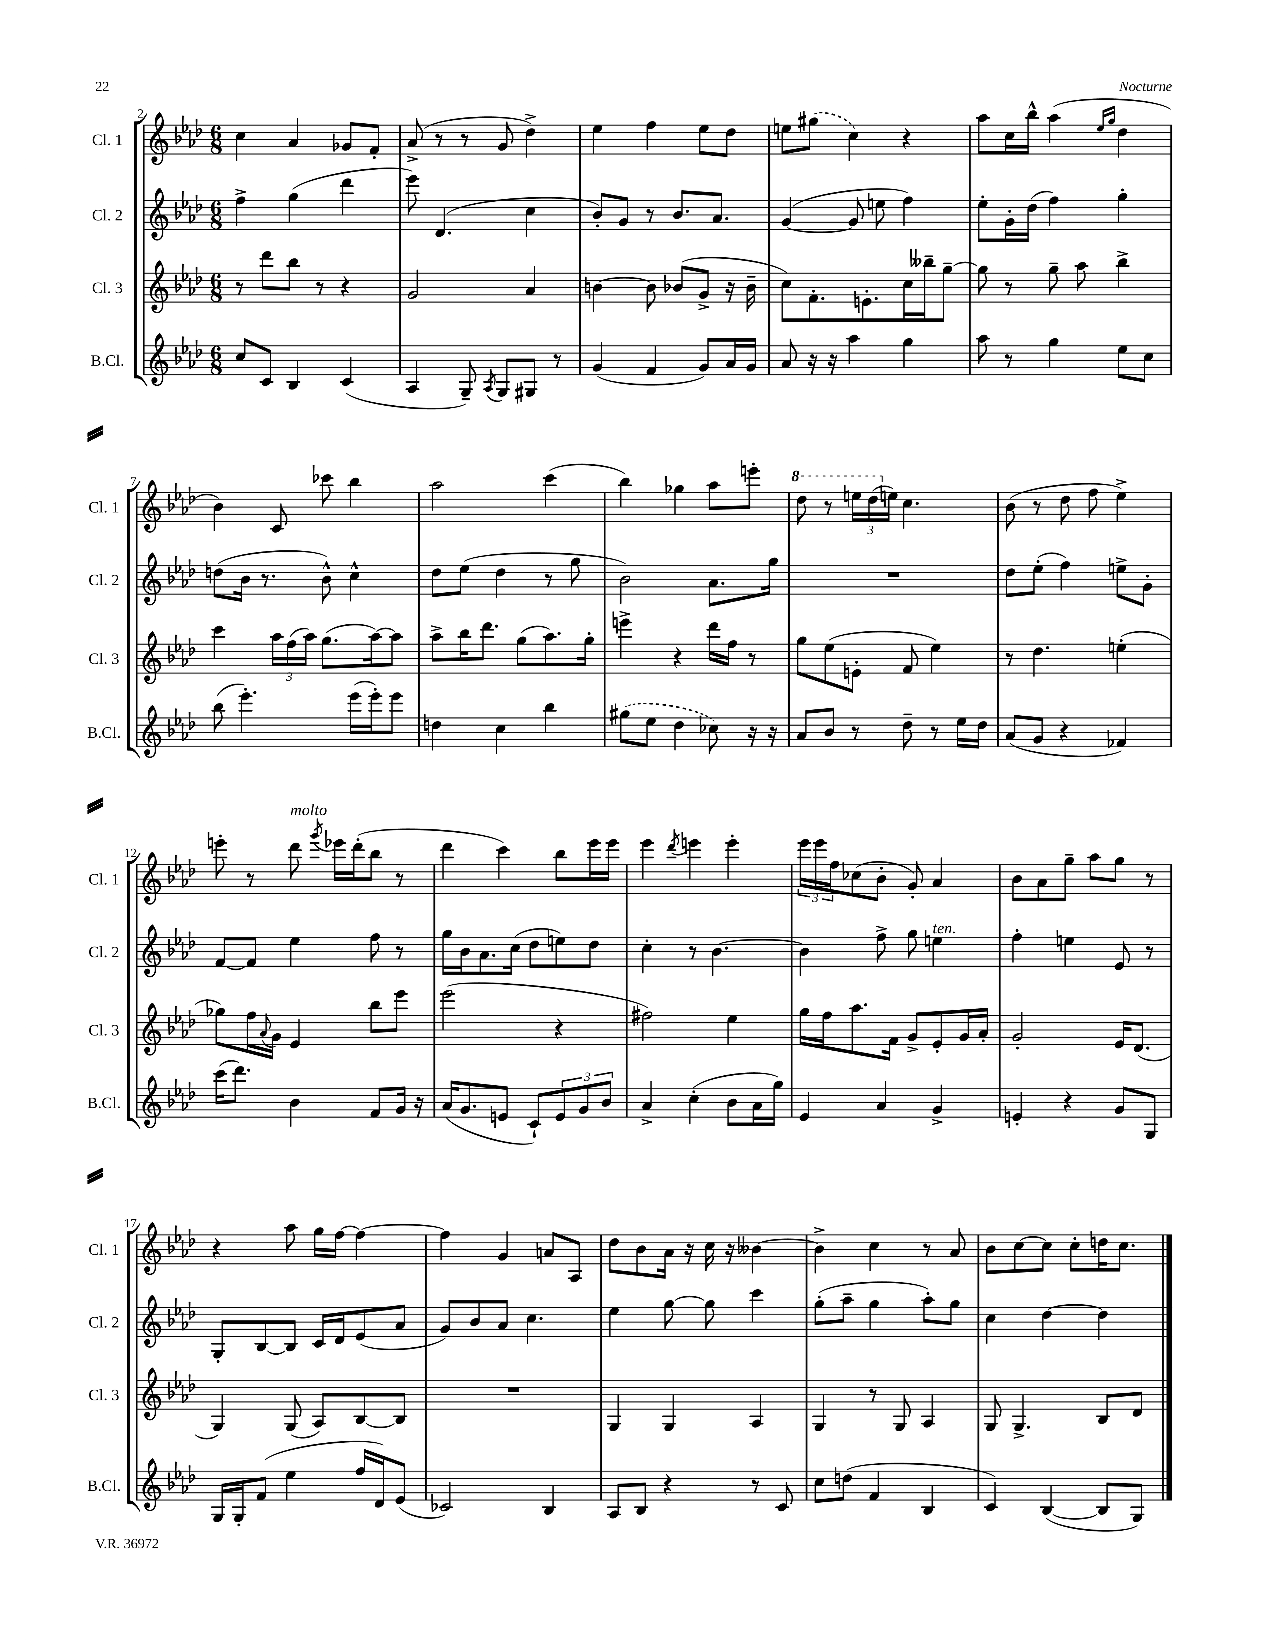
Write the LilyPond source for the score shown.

<<
\new StaffGroup <<
\new Staff = "s0" \with { instrumentName = "Cl. 1" shortInstrumentName = "Cl. 1" } {
    \clef treble \key aes \major \numericTimeSignature \time 6/8
    c''4 aes'4 ges'8 f'8-. |
    aes'8->( r8 r8 g'8 des''4->) |
    ees''4 f''4 ees''8 des''8 |
    e''8 \once \slurDashed gis''8( c''4) r4 |
    aes''8 c''16 bes''16-^ aes''4( \grace { ees''16 g''16 } des''4 |
    bes'4) c'8 ces'''8 bes''4 |
    aes''2 c'''4( |
    bes''4) ges''4 aes''8 e'''8-. |
    \ottava #1 des'''8 r8 \tuplet 3/2 { e'''16 des'''16( \ottava #0 e''16) } c''4. |
    bes'8( r8 des''8 f''8 ees''4->) |
    e'''8-. r8 des'''8^\markup { \italic "molto" } \acciaccatura { g'''8 } ees'''16 des'''16-.( bes''8 r8 |
    des'''4 c'''4) bes''8 ees'''16 ees'''16 |
    ees'''4 \acciaccatura { des'''8 } e'''4 e'''4-. |
    \tuplet 3/2 { ees'''16 ees'''16 f''16 } ces''8( bes'8-. g'8-.) aes'4 |
    bes'8 aes'8 g''8-- aes''8 g''8 r8 |
    r4 aes''8 g''16 f''16~ f''4~ |
    f''4 g'4 a'8 aes8 |
    des''8 bes'8 aes'16 r16 c''16 r16 beses'4~ |
    beses'4-> c''4 r8 aes'8 |
    bes'8 c''8~ c''8 c''8-. d''16 c''8. \bar "|." |
}
\new Staff = "s1" \with { instrumentName = "Cl. 2" shortInstrumentName = "Cl. 2" } {
    \clef treble \key aes \major \numericTimeSignature \time 6/8
    f''4-> g''4( des'''4 |
    ees'''8) des'4.( c''4 |
    bes'8-.) g'8 r8 bes'8. aes'8. |
    g'4~( g'8 e''8 f''4) |
    ees''8-. g'16-. des''16( f''4) g''4-. |
    d''8( bes'16 r8. bes'8-^) c''4-^ |
    des''8 ees''8( des''4 r8 g''8 |
    bes'2) aes'8. g''16 |
    R2. |
    des''8 ees''8-.( f''4) e''8-> g'8-. |
    f'8~ f'8 ees''4 f''8 r8 |
    g''16 bes'16 aes'8. c''16( des''8 e''8) des''8 |
    c''4-. r8 bes'4.~ |
    bes'4 f''8-> g''8 e''4^\markup { \italic "ten." } |
    f''4-. e''4 ees'8 r8 |
    g8-. bes8~ bes8 c'16 des'16 ees'8( aes'8 |
    g'8) bes'8 aes'8 c''4. |
    ees''4 g''8~ g''8 c'''4 |
    g''8-.( aes''8-- g''4 aes''8-.) g''8 |
    c''4 des''4~ des''4 \bar "|." |
}
\new Staff = "s2" \with { instrumentName = "Cl. 3" shortInstrumentName = "Cl. 3" } {
    \clef treble \key aes \major \numericTimeSignature \time 6/8
    r8 des'''8 bes''8 r8 r4 |
    g'2 aes'4 |
    b'4~ b'8 bes'8( g'8-> r16 bes'16-- |
    c''8) f'8.-. e'8.-. c''16 beses''16-- g''8~-- |
    g''8 r8 g''8-- aes''8 bes''4-> |
    c'''4 \tuplet 3/2 { aes''16 f''16( aes''16) } g''8.( aes''16~) aes''8 |
    aes''8-> bes''16 des'''8. g''8( aes''8.) g''16-. |
    e'''4-> r4 des'''16 f''16 r8 |
    g''8 ees''8( e'8-. f'8 ees''4) |
    r8 des''4. e''4-.( |
    ges''8) f''16 \appoggiatura { aes'8 } g'16 ees'4 bes''8 ees'''8 |
    ees'''2( r4 |
    fis''2) ees''4 |
    g''16 f''16 aes''8. f'16 g'8-> ees'8-. g'16 aes'16-. |
    g'2-. ees'16 des'8.( |
    g4) g8( aes8) bes8~ bes8 |
    R2. |
    g4 g4 aes4 |
    g4 r8 g8 aes4 |
    g8 g4.-> bes8 des'8 \bar "|." |
}
\new Staff = "s3" \with { instrumentName = "B.Cl." shortInstrumentName = "B.Cl." } {
    \clef treble \key aes \major \numericTimeSignature \time 6/8
    c''8 c'8 bes4 c'4( |
    aes4 g8--) \acciaccatura { aes8 } g8 gis8 r8 |
    g'4( f'4 g'8) aes'16 g'16 |
    aes'8 r16 r16 aes''4 g''4 |
    aes''8 r8 g''4 ees''8 c''8 |
    bes''8( ees'''4.-.) ees'''16( ees'''16-.) ees'''8 |
    d''4 c''4 bes''4 |
    \once \slurDashed gis''8( ees''8 des''4 ces''8) r16 r16 |
    aes'8 bes'8 r8 des''8-- r8 ees''16 des''16 |
    aes'8( g'8 r4 fes'4) |
    c'''16( des'''8.) bes'4 f'8 g'16 r16 |
    aes'16( g'8. e'8 c'8-!) \tuplet 3/2 { e'8 g'8 bes'8 } |
    aes'4-> c''4-.( bes'8 aes'16 g''16) |
    ees'4 aes'4 g'4-> |
    e'4-. r4 g'8 g8 |
    g16 g16-. f'8( ees''4 f''16 des'16) ees'8( |
    ces'2) bes4 |
    aes8 bes8 r4 r8 c'8 |
    c''8 d''8( f'4 bes4 |
    c'4) bes4~( bes8 g8) \bar "|." |
}
>>
>>
\layout { \context { \Score currentBarNumber = #2 } }
